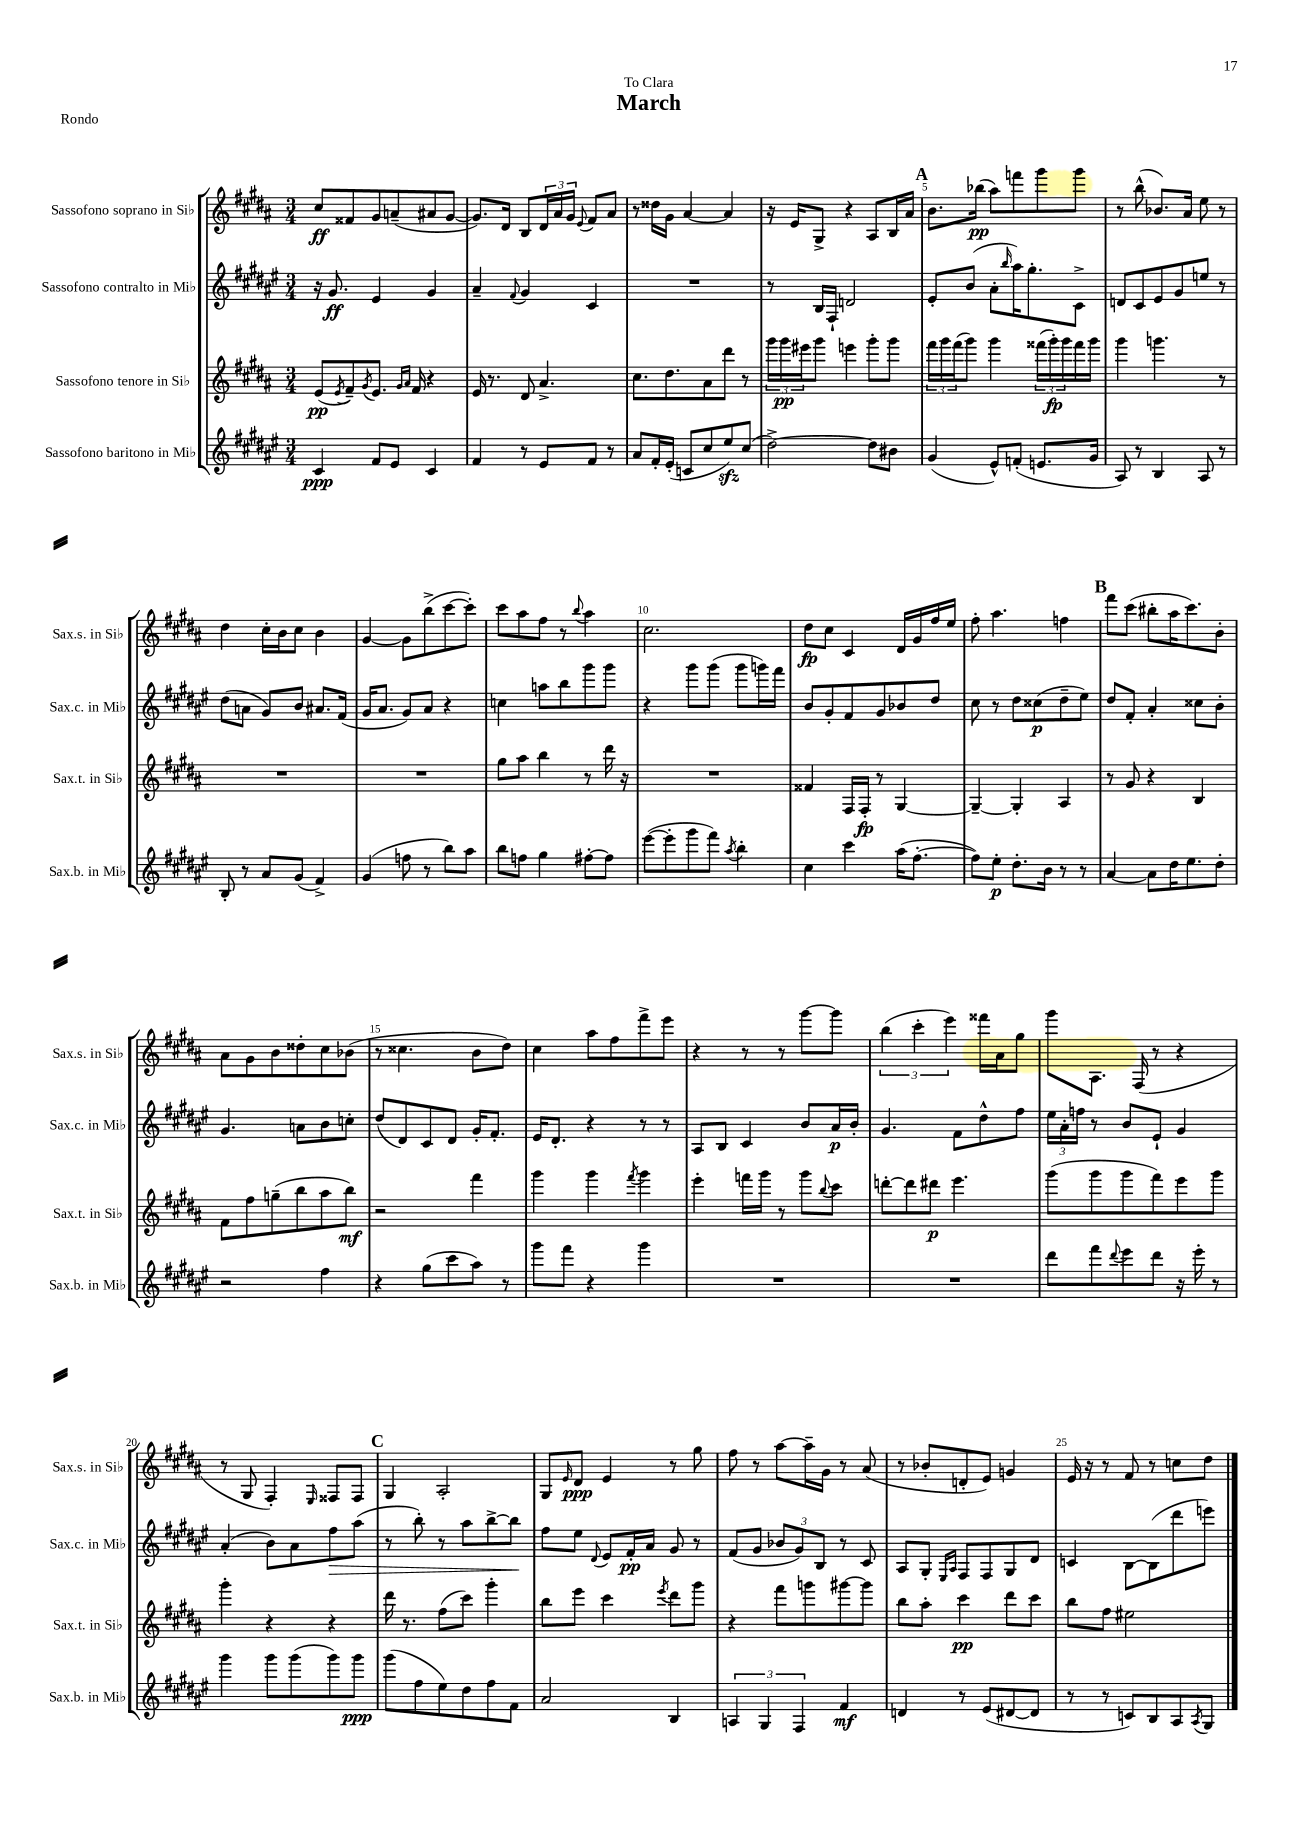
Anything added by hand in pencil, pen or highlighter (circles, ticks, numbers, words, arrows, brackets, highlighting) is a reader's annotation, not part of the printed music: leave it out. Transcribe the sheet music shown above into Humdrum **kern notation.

**kern	**dynam	**kern	**dynam	**kern	**dynam	**kern	**dynam
*part4	*part4	*part3	*part3	*part2	*part2	*part1	*part1
*staff4	*staff4	*staff3	*staff3	*staff2	*staff2	*staff1	*staff1
*I"Sassofono baritono in Mi♭	*	*I"Sassofono tenore in Si♭	*	*I"Sassofono contralto in Mi♭	*	*I"Sassofono soprano in Si♭	*
*I'Sax.b. in Mi♭	*	*I'Sax.t. in Si♭	*	*I'Sax.c. in Mi♭	*	*I'Sax.s. in Si♭	*
*clefG2	*	*clefG2	*	*clefG2	*	*clefG2	*
*k[f#c#g#d#a#e#]	*	*k[f#c#g#d#a#]	*	*k[f#c#g#d#a#e#]	*	*k[f#c#g#d#a#]	*
*M3/4	*	*M3/4	*	*M3/4	*	*M3/4	*
=1	=1	=1	=1	=1	=1	=1	=1
4c#/	ppp	(8e/L	pp	16r	.	8cc#/L	ff
.	.	.	.	8.g#/	ff	.	.
.	.	8qe/	.	.	.	.	.
.	.	8f#~/)	.	.	.	8f##X/	.
.	.	8qg#/	.	.	.	.	.
8f#/L	.	8.e/J	.	4e#/	.	8g#/	.
8e#/J	.	.	.	.	.	(8an~/	.
.	.	16qqg#/LL	.	.	.	.	.
.	.	16qqa#/JJ	.	.	.	.	.
.	.	16f#/	.	.	.	.	.
4c#/	.	4r	.	4g#/	.	8a#X/	.
.	.	.	.	.	.	[8g#/J	.
=2	=2	=2	=2	=2	=2	=2	=2
4f#/	.	16e/	.	4a#~/	.	8.g#/L])	.
.	.	8.r	.	.	.	.	.
.	.	.	.	.	.	16d#/Jk	.
.	.	.	.	8qqf#/	.	.	.
8r	.	8d#/	.	4g#/	.	8B/L	.
8e#/L	.	4.a#^/	.	.	.	24d#/L	.
.	.	.	.	.	.	24a#/	.
.	.	.	.	.	.	24g#/JJ	.
.	.	.	.	.	.	8qqe/	.
8f#/J	.	.	.	4c#/	.	8f#/L	.
8r	.	.	.	.	.	8a#/J	.
=3	=3	=3	=3	=3	=3	=3	=3
8a#/L	.	8.cc#\L	.	2.r	.	8r	.
16f#'/L	.	.	.	.	.	16dd##X\LL	.
(16e#'/JJ	.	8.dd#\	.	.	.	16g#\JJ	.
8cn/L	.	.	.	.	.	[4a#/	.
8cc#/	.	8a#\	.	.	.	.	.
8ee#zz/)	.	8ddd#\J	.	.	.	4a#/]	.
(8cc#/J	.	8r	.	.	.	.	.
=4	=4	=4	=4	=4	=4	=4	=4
[2dd#^\)	.	24ggg#\LL	.	8r	.	16r	.
.	.	24ggg#\	pp	.	.	.	.
.	.	.	.	.	.	16e/KL	.
.	.	24eee#X\J	.	.	.	.	.
.	.	8ggg#\J	.	16B/LL	.	8G#^/J	.
.	.	.	.	16F#`/JJ	.	.	.
.	.	4eeen\	.	2dn/	.	4r	.
8dd#\L]	.	8ggg#'\L	.	.	.	8A#/L	.
8b#X\J	.	8ggg#\J	.	.	.	16B/L	.
.	.	.	.	.	.	16a#/JJ	.
!!LO:REH:place=s1:t=A
=5	=5	=5	=5	=5	=5	=5	=5
(4g#/	.	24fff#\LL	.	8e#'/L	.	8.b\L	.
.	.	24ggg#\	.	.	.	.	.
.	.	(24fff#\J	.	.	.	.	.
.	.	8ggg#\J)	.	(8b/J	.	.	.
.	.	.	.	.	.	(16bb-X\Jk	pp
8e#^^/L)	.	4ggg#\	.	8a#'\L	.	8aa#\L)	.
.	.	.	.	16qqbb/	.	.	.
(8fn'/J	.	.	.	16aa#\K)	.	8fffn\	.
.	.	.	.	8.gg#'\	.	.	.
8.en/L	.	(24fff##X\LL	.	.	.	8ggg#\	.
.	.	24ggg#'\)	fp	.	.	.	.
.	.	24ggg#\	.	.	.	.	.
.	.	16fff##\	.	8c#^\J	.	8ggg#\J	.
16g#/Jk	.	16ggg#\JJ	.	.	.	.	.
=6	=6	=6	=6	=6	=6	=6	=6
8A#/)	.	4ggg#\	.	8dn/L	.	8r	.
8r	.	.	.	8c#/	.	(8bb^^\	.
4B/	.	4.gggn\	.	8e#/	.	8.b-X/L)	.
.	.	.	.	8g#/	.	.	.
.	.	.	.	.	.	16a#/Jk	.
8A#/	.	.	.	8een/J	.	8ee\	.
8r	.	8r	.	8r	.	8r	.
!!LO:LB:g=z
=7	=7	=7	=7	=7	=7	=7	=7
8B'/	.	2.r	.	(8dd#\L	.	4dd#\	.
8r	.	.	.	8an\J	.	.	.
8a#/L	.	.	.	8g#/L)	.	16cc#'\LL	.
.	.	.	.	.	.	16b\J	.
(8g#/J	.	.	.	8b/J	.	8cc#\J	.
4f#^/)	.	.	.	8.a#X/L	.	4b\	.
.	.	.	.	(16f#/Jk	.	.	.
=8	=8	=8	=8	=8	=8	=8	=8
(4g#/	.	2.r	.	16g#/KL	.	[4g#/	.
.	.	.	.	8.a#/J	.	.	.
8ffn\	.	.	.	8g#/L)	.	8g#\L]	.
8r	.	.	.	8a#/J	.	(8bb^\	.
8bb\L)	.	.	.	4r	.	[8ccc#\	.
8aa#\J	.	.	.	.	.	8ccc#'\J])	.
=9	=9	=9	=9	=9	=9	=9	=9
8bb\L	.	8gg#\L	.	4ccn\	.	8ccc#\L	.
8ffn\J	.	8aa#\J	.	.	.	8aa#\	.
4gg#\	.	4bb\	.	8aan\L	.	8ff#\J	.
.	.	.	.	8bb\	.	8r	.
.	.	.	.	.	.	8qqbb/	.
[8ff#X'\L	.	8r	.	8ggg#\	.	4aa#\	.
8ff#\J]	.	16ddd#\	.	8ggg#\J	.	.	.
.	.	16r	.	.	.	.	.
=10	=10	=10	=10	=10	=10	=10	=10
([8eee#\L	.	2.r	.	4r	.	2.cc#\	.
8eee#'\]	.	.	.	.	.	.	.
8ggg#\	.	.	.	8ggg#\L	.	.	.
8fff#\J)	.	.	.	(8ggg#\J	.	.	.
8qaa#/	.	.	.	.	.	.	.
4bb'\	.	.	.	8ggg#\L	.	.	.
.	.	.	.	16gggn\L)	.	.	.
.	.	.	.	16fff#\JJ	.	.	.
=11	=11	=11	=11	=11	=11	=11	=11
4cc#\	.	4f##X/	.	8b/L	.	8dd#\L	fp
.	.	.	.	8g#'/	.	8cc#\J	.
4ccc#\	.	16F#/LL	.	8f#/	.	4c#/	.
.	.	16F#'/JJ	fp	.	.	.	.
.	.	8r	.	8g#/	.	.	.
(16aa#\KL	.	[4G#/	.	8b-X/	.	16d#/LL	.
[8.ff#'\J	.	.	.	.	.	16g#/	.
.	.	.	.	8dd#/J	.	16ff#/	.
.	.	.	.	.	.	16ee/JJ	.
=12	=12	=12	=12	=12	=12	=12	=12
8ff#\L])	.	4G#~/_	.	8cc#\	.	8ff#'\	.
8ee#'\J	p	.	.	8r	.	4.aa#\	.
8.dd#'\L	.	4G#'/]	.	8dd#\L	.	.	.
.	.	.	.	(8cc##X\	p	.	.
16b\Jk	.	.	.	.	.	.	.
8r	.	4A#/	.	8dd#~\	.	4ffn\	.
8r	.	.	.	8ee#\J)	.	.	.
!!LO:REH:place=s1:t=B
=13	=13	=13	=13	=13	=13	=13	=13
[4a#/	.	8r	.	8dd#/L	.	8fff#\L	.
.	.	8g#/	.	8f#'/J	.	(8ccc#\J	.
8a#\L]	.	4r	.	4a#'/	.	8bb#X'\L	.
16dd#\K	.	.	.	.	.	16aa#\K	.
8.ee#\	.	.	.	.	.	8.ccc#\)	.
.	.	4B/	.	8cc##X\L	.	.	.
8dd#'\J	.	.	.	8b'\J	.	8b'\J	.
!!LO:LB:g=z
=14	=14	=14	=14	=14	=14	=14	=14
2r	.	8f#\L	.	4.g#/	.	8a#\L	.
.	.	8ff#\	.	.	.	8g#\	.
.	.	(8ggn~\	.	.	.	8b\	.
.	.	8bb\	.	8an\L	.	8dd##X'\	.
4ff#\	.	8aa#\	.	8b\	.	8cc#\	.
.	.	8bb\J)	mf	8ccn'\J	.	(8b-X\J	.
=15	=15	=15	=15	=15	=15	=15	=15
4r	.	2r	.	(8dd#/L	.	8r	.
.	.	.	.	8d#/)	.	4.cc##X\	.
(8gg#\L	.	.	.	8c#/	.	.	.
8ccc#\	.	.	.	8d#/J	.	.	.
8aa#\J)	.	4fff#\	.	16g#'/KL	.	8b\L	.
.	.	.	.	8.f#'/J	.	.	.
8r	.	.	.	.	.	8dd#\J)	.
=16	=16	=16	=16	=16	=16	=16	=16
8ggg#\L	.	4ggg#\	.	16e#/KL	.	4cc#\	.
.	.	.	.	8.d#'/J	.	.	.
8fff#\J	.	.	.	.	.	.	.
4r	.	4ggg#\	.	4r	.	8aa#\L	.
.	.	.	.	.	.	8ff#\	.
.	.	8qfff#/	.	.	.	.	.
4ggg#\	.	4ggg#\	.	8r	.	8fff#^\	.
.	.	.	.	8r	.	8eee\J	.
=17	=17	=17	=17	=17	=17	=17	=17
2.r	.	4eee'\	.	8A#/L	.	4r	.
.	.	.	.	8B/J	.	.	.
.	.	16fffn\LL	.	4c#/	.	8r	.
.	.	16ggg#\JJ	.	.	.	.	.
.	.	8r	.	.	.	8r	.
.	.	8ggg#\L	.	8b/L	.	[8ggg#\L	.
.	.	8qqbb/	.	.	.	.	.
.	.	8ccc#\J	.	16a#/L	p	8ggg#\J]	.
.	.	.	.	16b'/JJ	.	.	.
=18	=18	=18	=18	=18	=18	=18	=18
2.r	.	[8dddn'\L	.	4.g#/	.	(6bb\	.
.	.	8ddd\]	.	.	.	.	.
.	.	.	.	.	.	6ccc#'\	.
.	.	8ddd#X\J	p	.	.	.	.
.	.	.	.	.	.	6eee\)	.
.	.	4.eee\	.	8f#\L	.	.	.
.	.	.	.	8dd#^^\	.	16fff##X\LL	.
.	.	.	.	.	.	16a#\J	.
.	.	.	.	8ff#\J	.	8gg#\J	.
=19	=19	=19	=19	=19	=19	=19	=19
8ddd#\L	.	(8ggg#\L	.	24ee#\LL	.	8ggg#\L	.
.	.	.	.	24a#'\	.	.	.
.	.	.	.	24ffn\JJ	.	.	.
8fff#\	.	8ggg#\	.	8r	.	8.A#\J	.
8qqddd#/	.	.	.	.	.	.	.
8eee#\	.	8ggg#\	.	8b/L	.	.	.
.	.	.	.	.	.	(16F#/	.
8ddd#\J	.	8fff#\)	.	8e#`/J	.	8r	.
16r	.	8eee\	.	4g#/	.	4r	.
16eee#'\	.	.	.	.	.	.	.
8r	.	8ggg#\J	.	.	.	.	.
!!LO:LB:g=z
=20	=20	=20	=20	=20	=20	=20	=20
4ggg#\	.	4ggg#'\	.	(4a#'/	.	8r	.
.	.	.	.	.	.	8G#/	.
8ggg#\L	.	4r	.	8b\L)	.	4F#'/)	.
(8ggg#\	.	.	.	8a#\	.	.	.
.	.	.	.	.	.	16qqE/	.
!	!	!	!	!	!LO:HP:b	!	!
8ggg#\)	.	4r	.	8ff#\	>	8F##X/L	.
8ggg#\J	ppp	.	.	(8aa#\J	.	8F##/J	.
!!LO:REH:place=s1:t=C
=21	=21	=21	=21	=21	=21	=21	=21
(8ggg#\L	.	16ddd#\	.	8r	.	4G#/	.
.	.	8.r	.	.	.	.	.
8ff#\	.	.	.	8bb'\)	.	.	.
8ee#\)	.	(8ff#\L	.	8r	.	2A#'/	.
8dd#\	.	8ccc#\J)	.	8aa#\L	.	.	.
8ff#\	.	4ggg#'\	.	[8bb^\	.	.	.
8f#\J	.	.	.	8bb\J]	.	.	.
.	.	.	.	.	]	.	.
=22	=22	=22	=22	=22	=22	=22	=22
2a#/	.	8bb\L	.	8ff#\L	.	8G#/L	.
.	.	.	.	.	.	16qqe/	.
.	.	8eee\J	.	8ee#\J	.	8d#/J	ppp
.	.	.	.	8qqd#/	.	.	.
.	.	4ccc#\	.	8e#/L	.	4e/	.
.	.	.	.	16f#'/L	pp	.	.
.	.	.	.	16a#/JJ	.	.	.
.	.	8qeee/	.	.	.	.	.
4B/	.	8ddd#\L	.	8g#/	.	8r	.
.	.	8ggg#\J	.	8r	.	8gg#\	.
=23	=23	=23	=23	=23	=23	=23	=23
6An/	.	4r	.	(8f#/L	.	8ff#\	.
.	.	.	.	8g#/J	.	8r	.
6G#/	.	.	.	.	.	.	.
.	.	8fff#\L	.	12b-X/L	.	[8aa#\L	.
6F#/	.	.	.	12g#/)	.	.	.
.	.	8gggn\	.	.	.	16aa#~\L]	.
.	.	.	.	12B/J	.	.	.
.	.	.	.	.	.	16g#\JJ	.
4f#/	mf	[8ggg#X\	.	8r	.	8r	.
.	.	8ggg#\J]	.	8c#/	.	(8a#/	.
=24	=24	=24	=24	=24	=24	=24	=24
4dn/	.	8bb\L	.	8A#/L	.	8r	.
.	.	8aa#'\J	.	8G#'/J	.	8b-X'/L	.
.	.	.	.	16qqE#/LL	.	.	.
.	.	.	.	16qqA#/JJ	.	.	.
8r	.	4ccc#\	pp	8F#/L	.	8dn'/	.
(8e#/L	.	.	.	8F#/	.	8e/J)	.
[8d#X/	.	8ddd#\L	.	8G#/	.	4gn/	.
8d#/J]	.	8ccc#\J	.	8d#/J	.	.	.
=25	=25	=25	=25	=25	=25	=25	=25
8r	.	8bb\L	.	4cn/	.	16e/	.
.	.	.	.	.	.	16r	.
8r	.	8ff#\J	.	.	.	8r	.
8cn/L)	.	2ee#X\	.	[8B\L	.	8f#/	.
8B/	.	.	.	(8B\]	.	8r	.
8A#/	.	.	.	8ddd#\	.	8ccn\L	.
8qA#/	.	.	.	.	.	.	.
8G#/J	.	.	.	8eeen\J)	.	8dd#\J	.
==	==	==	==	==	==	==	==
*-	*-	*-	*-	*-	*-	*-	*-
